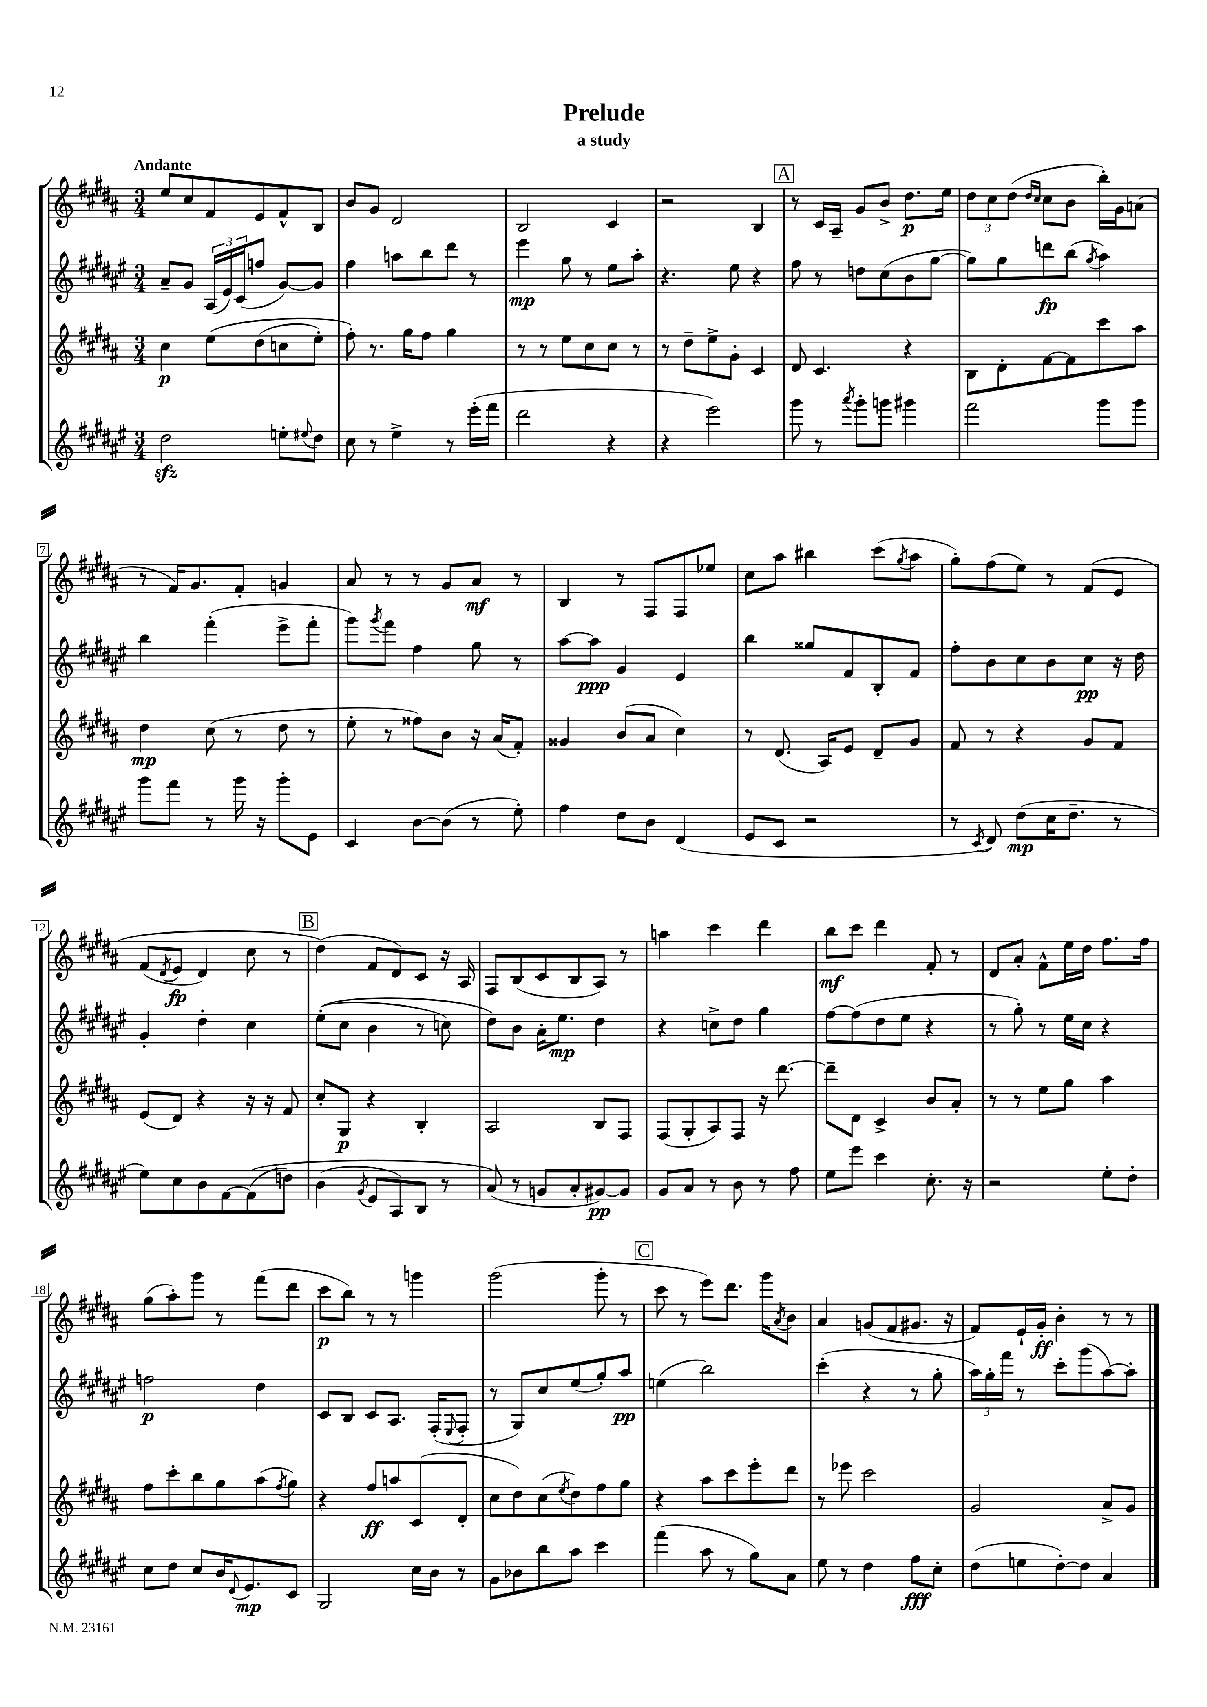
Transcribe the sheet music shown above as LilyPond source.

\header { title = "Prelude" subtitle = "a study" }
<<
\new StaffGroup <<
\new Staff = "s0" {
    \clef treble \key b \major \numericTimeSignature \time 3/4 \tempo "Andante"
    e''8 cis''8 fis'8 e'8 fis'8-^ b8 |
    b'8 gis'8 dis'2 |
    b2 cis'4 |
    r2 b4 |
    \mark \markup { \box "A" } r8 cis'16 ais16-- gis'8 b'8-> dis''8.\p e''16 |
    \tuplet 3/2 { dis''8 cis''8 dis''8( } \grace { dis''16 cis''16 } cis''8 b'8 b''16-.) gis'16 a'8( |
    r8 fis'16) gis'8. fis'8-. g'4 |
    ais'8 r8 r8 gis'8 ais'8\mf r8 |
    b4 r8 fis8 fis8 ees''8 |
    cis''8 ais''8 bis''4 cis'''8( \acciaccatura { gis''8 } ais''8 |
    gis''8-.) fis''8( e''8) r8 fis'8\( e'8 |
    fis'8( \acciaccatura { dis'8 } e'8\fp dis'4) cis''8 r8 |
    \mark \markup { \box "B" } dis''4(\) fis'8 dis'8) cis'8 r16 ais16 |
    fis8 b8( cis'8 b8 ais8) r8 |
    a''4 cis'''4 dis'''4 |
    b''8\mf cis'''8 dis'''4 fis'8-. r8 |
    dis'8 ais'8-. fis'8-^ e''16 dis''16 fis''8. fis''16 |
    gis''8( ais''8-.) gis'''8 r8 fis'''8( dis'''8 |
    cis'''8\p b''8) r8 r8 g'''4 |
    gis'''2( gis'''8-. r8 |
    \mark \markup { \box "C" } cis'''8 r8 e'''8) dis'''8. gis'''16 \acciaccatura { ais'8 } b'8 |
    ais'4 g'8( fis'8 gis'8. r16 |
    fis'8) e'16-! gis'16-.\ff b'4-. r8 r8 \bar "|." |
}
\new Staff = "s1" {
    \clef treble \key fis \major \numericTimeSignature \time 3/4
    ais'8-- gis'8 \tuplet 3/2 { ais16( eis'16) cis'16( } f''8 gis'8~) gis'8 |
    fis''4 a''8 b''8 dis'''8 r8 |
    eis'''4\mp gis''8 r8 eis''8 ais''8-. |
    r4. eis''8 r4 |
    \mark \markup { \box "A" } fis''8 r8 d''8 cis''8( b'8 gis''8~ |
    gis''8) gis''8 d'''8\fp b''8( \acciaccatura { gis''8 } ais''4) |
    b''4 fis'''4-.( eis'''8-> fis'''8-. |
    gis'''8) \acciaccatura { gis'''8 } fis'''8 fis''4 gis''8 r8 |
    ais''8~ ais''8\ppp gis'4 eis'4 |
    b''4 gisis''8 fis'8 b8-. fis'8 |
    fis''8-. b'8 cis''8 b'8 cis''8\pp r16 dis''16 |
    gis'4-. dis''4-. cis''4 |
    \mark \markup { \box "B" } eis''8-.(\( cis''8 b'4 r8 c''8) |
    dis''8\) b'8 ais'16-. eis''8.\mp dis''4 |
    r4 c''8-> dis''8 gis''4 |
    fis''8~ fis''8( dis''8 eis''8 r4 |
    r8 gis''8-.) r8 eis''16 cis''16 r4 |
    f''2\p dis''4 |
    cis'8 b8 cis'8 ais8. fis16-.( \appoggiatura { eis8 } fis8-. |
    r8 gis8) cis''8 eis''8( gis''8-.) ais''8\pp |
    \mark \markup { \box "C" } e''4( b''2) |
    cis'''4-.( r4 r8 gis''8-. |
    \tuplet 3/2 { ais''16) gis''16-. fis'''16 } r8 cis'''8-. gis'''8( ais''8~) ais''8-. \bar "|." |
}
\new Staff = "s2" {
    \clef treble \key b \major \numericTimeSignature \time 3/4
    cis''4\p e''8\( dis''8( c''8 e''8-.) |
    fis''8-.\) r8. gis''16 fis''8 gis''4 |
    r8 r8 e''8 cis''8 cis''8 r8 |
    r8 dis''8-- e''8-> gis'8-. cis'4 |
    \mark \markup { \box "A" } dis'8 cis'4. r4 |
    b8 dis'8-. fis'8~ fis'8 cis'''8 ais''8 |
    dis''4\mp cis''8( r8 dis''8 r8 |
    e''8-. r8 fisis''8) b'8 r16 ais'16( fis'8-.) |
    gisis'4 b'8( ais'8 cis''4) |
    r8 dis'8.( ais16) e'8 dis'8-- gis'8 |
    fis'8 r8 r4 gis'8 fis'8 |
    e'8( dis'8) r4 r16 r16 fis'8 |
    \mark \markup { \box "B" } cis''8-. gis8\p r4 b4-. |
    ais2 b8 fis8 |
    fis8( gis8-. ais8) fis8 r16 dis'''8.~ |
    dis'''8-- dis'8 cis'4-> b'8 ais'8-. |
    r8 r8 e''8 gis''8 ais''4 |
    fis''8 cis'''8-. b''8 gis''8 ais''8( \acciaccatura { fis''8 } gis''8) |
    r4 fis''8\ff a''8 cis'8( dis'8-. |
    cis''8 dis''8) cis''8( \acciaccatura { e''8 } dis''8) fis''8 gis''8 |
    \mark \markup { \box "C" } r4 ais''8 cis'''8 e'''8-. dis'''8 |
    r8 ees'''8 cis'''2 |
    gis'2 ais'8-> gis'8 \bar "|." |
}
\new Staff = "s3" {
    \clef treble \key fis \major \numericTimeSignature \time 3/4
    dis''2\sfz e''8-. \appoggiatura { eis''8 } dis''8 |
    cis''8 r8 eis''4-> r8 eis'''16-.( fis'''16 |
    dis'''2 r4 |
    r4 eis'''2) |
    \mark \markup { \box "A" } gis'''8 r8 \acciaccatura { ais'''8 } gis'''8-. g'''8 gis'''4 |
    fis'''2 gis'''8 gis'''8 |
    gis'''8 fis'''8 r8 gis'''16 r16 gis'''8-. eis'8 |
    cis'4 b'8~ b'8( r8 eis''8-.) |
    fis''4 dis''8 b'8 dis'4( |
    eis'8 cis'8 r2 |
    r8 \acciaccatura { cis'8 } dis'8) dis''8\mp( cis''16 dis''8.-- r8 |
    eis''8) cis''8 b'8 fis'8~ fis'8(\( d''8) |
    \mark \markup { \box "B" } b'4( \acciaccatura { gis'8 } eis'8 ais8) b8 r8 |
    ais'8(\) r8 g'8 ais'8-. gis'8~\pp) gis'8 |
    gis'8 ais'8 r8 b'8 r8 fis''8 |
    eis''8 eis'''8 cis'''4 cis''8.-. r16 |
    r2 eis''8-. dis''8-. |
    cis''8 dis''8 cis''8 b'16 \appoggiatura { dis'8 } eis'8.\mp cis'8 |
    gis2 cis''16 b'16 r8 |
    gis'8 bes'8 b''8 ais''8 cis'''4 |
    \mark \markup { \box "C" } fis'''4( ais''8 r8 gis''8) ais'8 |
    eis''8 r8 dis''4 fis''8\fff cis''8-. |
    dis''8( e''8 dis''8~-.) dis''8 ais'4 \bar "|." |
}
>>
>>
\layout { \context { \Score \override BarNumber.stencil = #(make-stencil-boxer 0.1 0.3 ly:text-interface::print) } }
